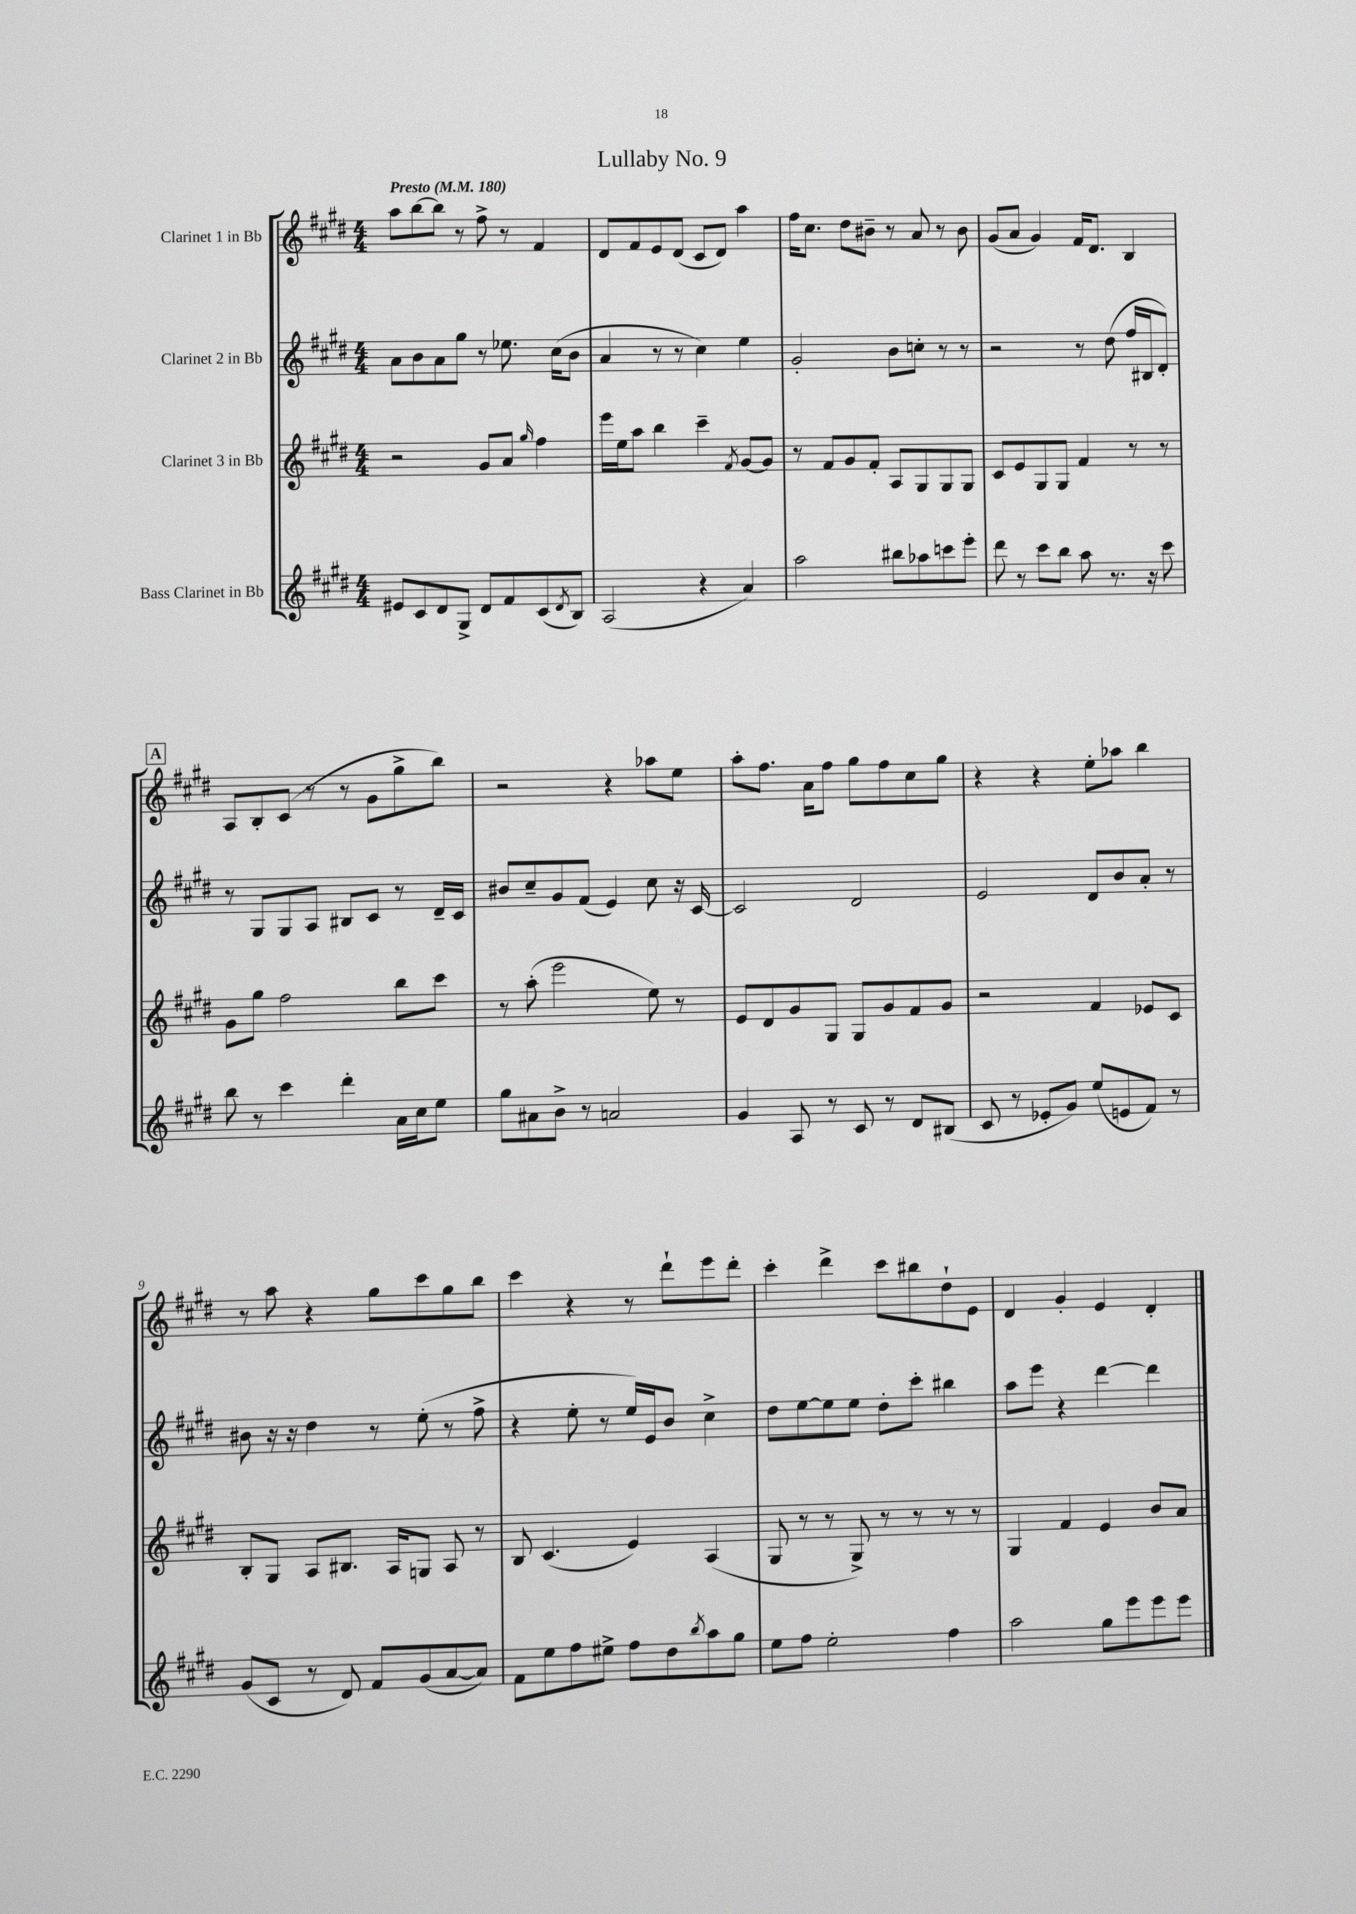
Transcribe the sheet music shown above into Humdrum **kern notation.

**kern	**kern	**kern	**kern
*staff4	*staff3	*staff2	*staff1
*clefG2	*clefG2	*clefG2	*clefG2
*k[f#c#g#d#]	*k[f#c#g#d#]	*k[f#c#g#d#]	*k[f#c#g#d#]
*M4/4	*M4/4	*M4/4	*M4/4
*MM180	*MM180	*MM180	*MM180
8e#/L	2r	8a\L	8aa\L
8c#/	.	8b\	[8bb\
8d#/	.	8a\	8bb\]J
8G#^/J	.	8gg#\J	8r
8d#/L	8g#/L	8r	8ff#^\
8f#/	8a/J	8.ee-\	8r
.	16qqgg#/	.	.
(8c#/	4ff#\	.	4f#/
.	.	(16cc#\LK	.
8qd#/	.	.	.
8B/J)	.	8b\J	.
=	=	=	=
(2A/	16eee\LL	4a/	8d#/L
.	16ee\J	.	.
.	8aa\J	.	8f#/
.	4bb\	8r	8e/
.	.	8r	(8d#/J
4r	4ccc#~\	4cc#\)	8c#/L
.	.	.	8d#/J)
.	8qf#/	.	.
4a/)	[8g#/L	4ee\	4aa\
.	8g#/]J	.	.
=	=	=	=
2aa\	8r	2g#'/	16ff#\LK
.	.	.	8.cc#\J
.	8f#/L	.	.
.	8g#/	.	8dd#\L
.	8f#'/J	.	8b#~\J
8bb#\L	8A/L	8b\L	8r
8aa-\	8G#/	8cc'\J	8a/
8ccc\	8G#/	8r	8r
8eee'\J	8G#/J	8r	8b#\
=	=	=	=
8ddd#\	8c#/L	2r	(8g#/L
8r	8e/	.	8a/J
8ccc#\L	8G#/	.	4g#/)
8bb\J	8G#/J	.	.
8aa\	4f#/	8r	16f#/LK
.	.	.	8.d#/J
8.r	.	(8dd#\	.
.	8r	16ff#/LL	4B/
16r	.	16B#/J	.
8ccc#\	8r	8d#'/J)	.
=	=	=	=
8bb\	8g#\L	8r	8A/L
8r	8gg#\J	8G#/L	8B'/
4ccc#\	2ff#\	8G#/	(8c#/J
.	.	8A/J	8r
4ddd#'\	.	8B#/L	8r
.	.	8c#/J	8g#\L
16a\LL	8bb\L	8r	8gg#^\
16cc#\J	.	.	.
8ee\J	8ccc#\J	16d#~/LL	8bb\J)
.	.	16c#/JJ	.
=	=	=	=
8gg#\L	8r	8b#/L	2r
8a#\	(8aa'\	8cc#~/	.
8b^\J	2eee\	8g#/	.
8r	.	(8f#/J	.
2a/	.	4e/)	4r
.	8ee\)	8cc#\	8aa-\L
.	8r	16r	8ee\J
.	.	[16c#/	.
=	=	=	=
4g#/	8e/L	2c#/]	8aa'\L
.	8d#/	.	8.ff#\J
8A/	8g#/	.	.
.	.	.	16a\LK
8r	8G#/J	.	8ff#\J
8c#/	8G#/L	2d#/	8gg#\L
8r	8g#/	.	8ff#\
8d#/L	8f#/	.	8cc#\
(8B#/J	8g#/J	.	8gg#\J
=	=	=	=
8c#/	2r	2e/	4r
8r	.	.	.
8e-'/L	.	.	4r
8g#/J)	.	.	.
(8ee/L	4f#/	8d#/L	8ee'\L
8e/	.	8b/	8aa-\J
8f#/J)	8e-/L	8a'/J	4bb\
8r	8c#/J	8r	.
=	=	=	=
(8g#/L	8B'/L	8b#\	8r
8c#/J	8G#/J	16r	8aa\
.	.	16r	.
8r	8A/L	4dd#\	4r
8d#/)	8.B#/J	.	.
8f#/L	.	8r	8gg#\L
.	16A/LK	.	.
(8g#/	8G/J	(8ee'\	8ccc#\
[8a/	8A/	8r	8gg#\
8a/]J)	8r	8ff#^\	8bb\J
=	=	=	=
8f#\L	8B/	4r	4ccc#\
8ee\	(4.c#/	.	.
8ff#\	.	8ee'\	4r
8ee#^\J	.	8r	.
8ff#\L	4e/)	16ee/LL)	8r
.	.	16e/J	.
8dd#\	.	8b/J	8ddd#`\L
8qbb/	.	.	.
8aa\	(4A/	4cc#^\	8eee\
8gg#\J	.	.	8ddd#'\J
=	=	=	=
8ee\L	8G#/	8dd#\L	4ccc#'\
8ff#\J	8r	[8ee\	.
2ee'\	8r	8ee\]	4ddd#^\
.	8G#^/)	8ee\J	.
.	8r	8dd#'\L	8ccc#\L
.	8r	8ccc#'\J	8bb#\
4ff#\	8r	4bb#\	8dd#`\
.	8r	.	8e\J
=	=	=	=
2aa\	4G#/	8aa\L	4d#/
.	.	8eee\J	.
.	4f#/	4r	4g#'/
8gg#\L	4e/	[4ddd#\	4e/
8eee\	.	.	.
8eee\	8b/L	4ddd#\]	4d#'/
8eee\J	8a/J	.	.
==	==	==	==
*-	*-	*-	*-
